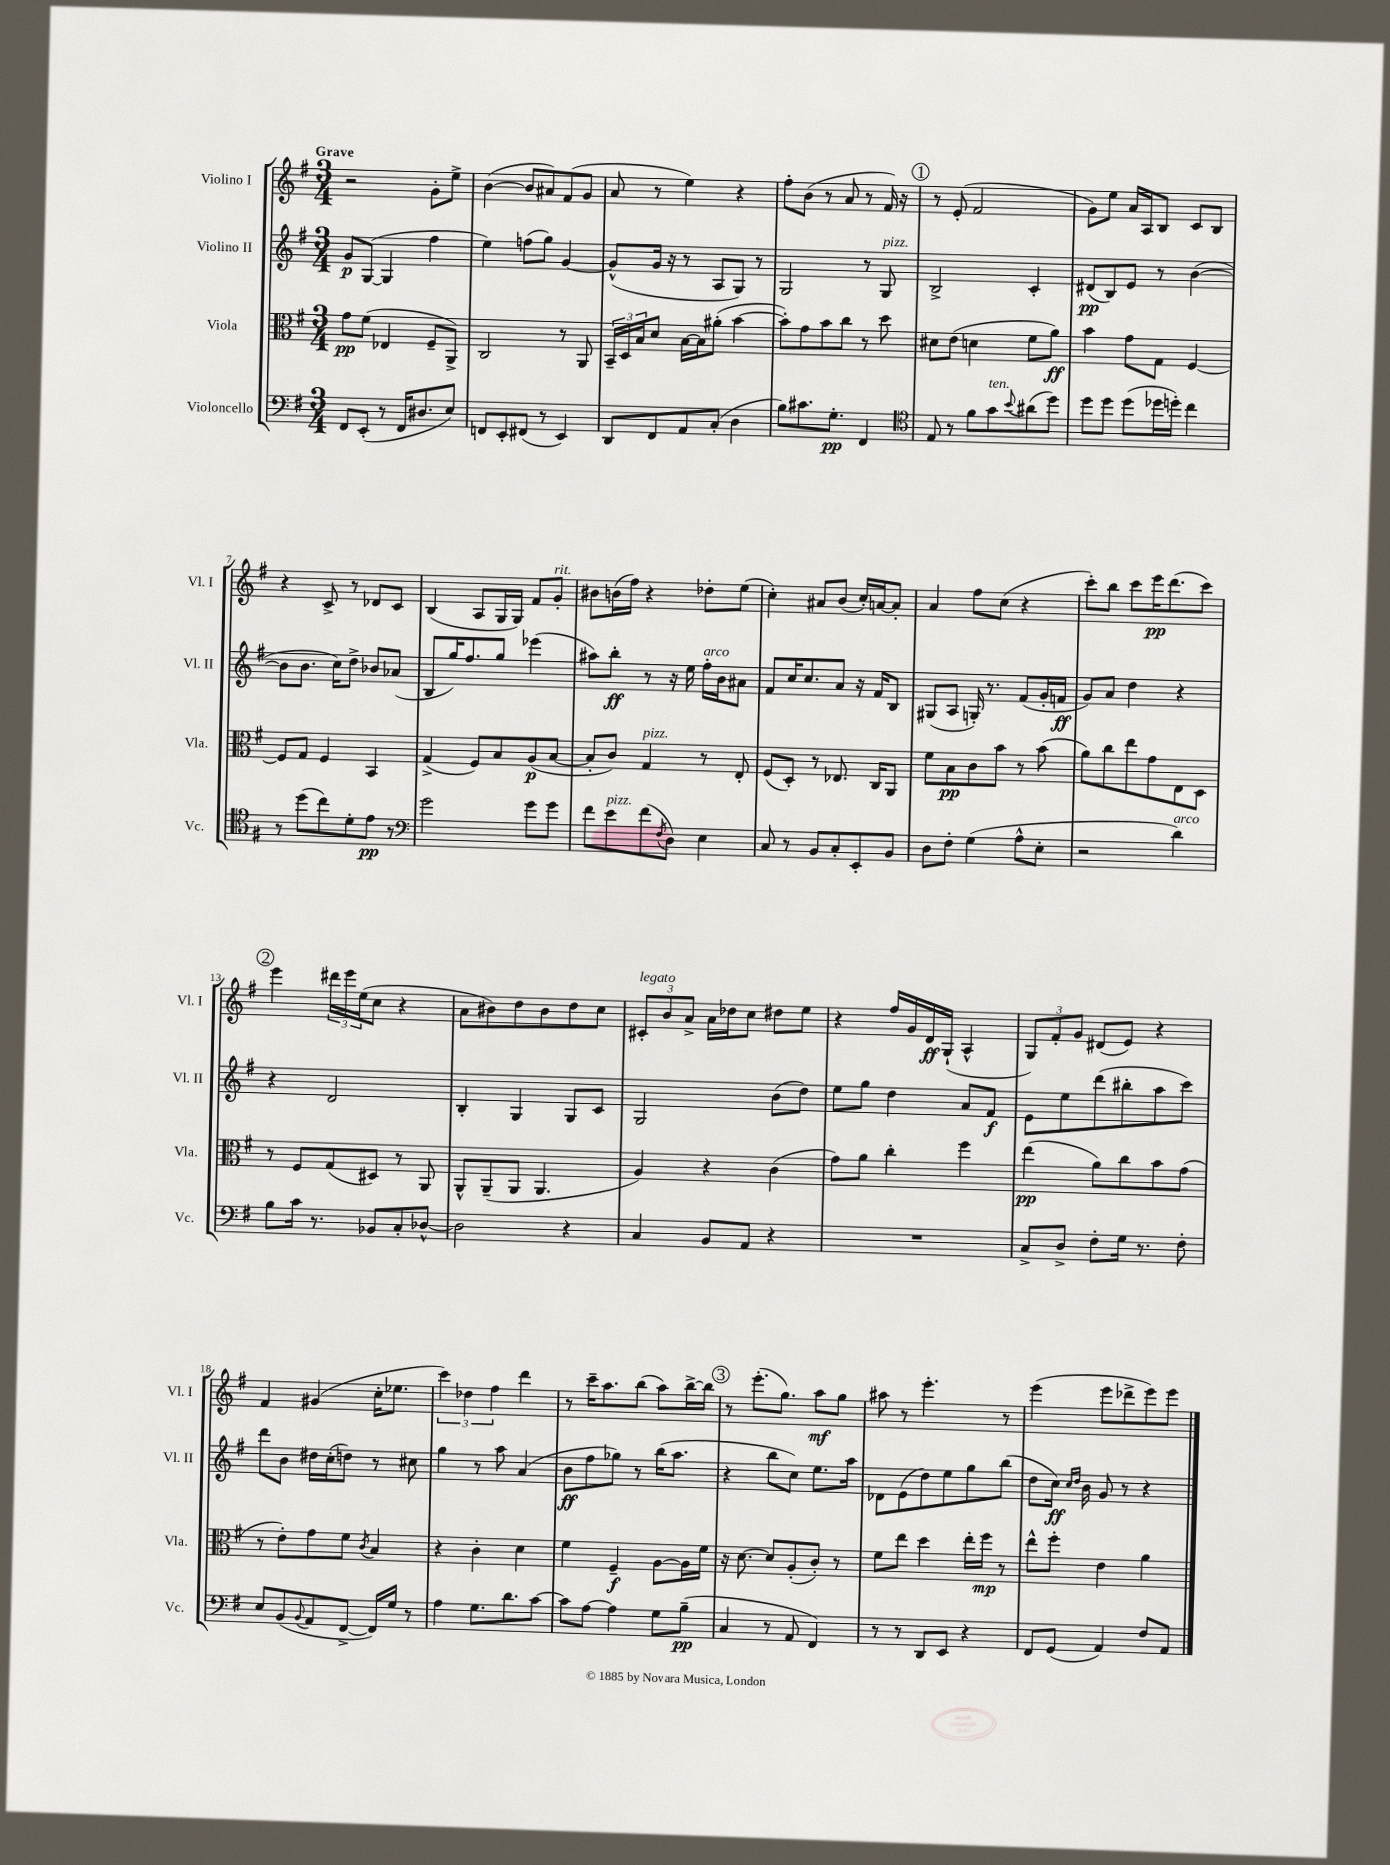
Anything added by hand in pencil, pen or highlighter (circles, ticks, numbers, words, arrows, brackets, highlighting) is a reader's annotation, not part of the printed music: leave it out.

**kern	**kern	**kern	**kern
*staff4	*staff3	*staff2	*staff1
*clefF4	*clefC3	*clefG2	*clefG2
*k[f#]	*k[f#]	*k[f#]	*k[f#]
*M3/4	*M3/4	*M3/4	*M3/4
8FF#/L	8g\L	8g/L	2r
(8EE'/J	(8f#\J	([8G/J	.
8r	4E-/	4G/]	.
16FF#/LK	.	.	.
8.D#/	.	.	.
.	8F#~/L	4ff#\	8g'\L
8E/J)	8AA^/J)	.	8ee^\J
=	=	=	=
8FF/L	2C/	4ee\)	([4b\
8EE'/	.	.	.
(8FF#/J	.	(8ff\L	8b/]L
8r	.	8gg\J)	8a#/)
4EE/)	8r	[4g/	(8f#/
.	8AA/	.	8g/J
=	=	=	=
8DD/L	24BB~/LL	(8g^^/]L	8a/
.	24D/	.	.
.	24B/J	.	.
8FF#/	8d/J	16g/Jk	8r
.	.	16r	.
8AA/	[16B\LL	8r	4ee\)
.	16B\]J	.	.
(8C'/J	(8a#'\J	8A/L	.
4D\	[4b\	8G/J)	4r
.	.	8r	.
=	=	=	=
8B\L)	8b'\]L)	2G/	8ff#'\L
8.c#\	8g\	.	(8b\J
.	8b\	.	8r
8.G'\J	.	.	.
.	8cc\J	.	8a/
4FF#/	8r	8r	8r
.	8dd\	8G/	16f#/)
.	.	.	16r
=	=	=	=
*clefC4	*	*	*
8E/	8d#\L	2B^/	8r
8r	(8e\J	.	(8e'/
8f#\L	4d\	.	2f#/
8g\	.	.	.
8qqb/	.	.	.
(8a#\	8f#\L	4c'/	.
8dd\J)	8a\J)	.	.
=	=	=	=
8dd\L	4b\	(8d#/L	8g\L)
8dd\J	.	8B/)	8ee\J
(8dd\L	8g\L	8e/J	16a/LL
.	.	.	16A/J
16dd-\L	8G\J	8r	8B/J
16dd'\JJ)	.	.	.
4cc\	[4F#/	([4b\	8c/L
.	.	.	8B/J
=	=	=	=
8r	8F#/]L	8b\]L	4r
(8dd\L	8G/J	8.b\J	.
8cc\)	4F#/	.	8c^/
.	.	16cc\LK)	.
8d'\	.	8dd^\J	8r
8e\J	4BB/	8b-/L	8d-/L
8r	.	(8a-/J	8c/J
=	=	=	=
*clefF4	*	*	*
2g\	(4G^/	8B/L	(4B/
.	.	16gg/K)	.
.	.	8.ff#/	.
.	8F#/L)	.	8A/L
.	8B/	8gg/J	16G/L
.	.	.	16G/JJ)
8g\L	(8A/	(4eee-\	8f#/L
8g\J	[8B/J	.	8g'/J
=	=	=	=
8f#\L	8B'/]L	8aa#\L)	8b#\L
8e\	8c/J)	8bb'\J	(16b\L
.	.	.	16ff#\JJ)
(8f#\	4G/	8r	4r
8qF#/	.	.	.
8D\J)	.	16r	.
.	.	16ee\	.
4E\	8r	16ff#'\LL	8dd-'\L
.	.	16b\J	.
.	8E'/	8a#\J	(8ee\J
=	=	=	=
8C/	(8F#/L	8f#/L	4cc'\)
8r	8D'/J)	16cc/K	.
.	.	8.cc/	.
8BB/L	8r	.	8a#/L
8C'/	8.E-/	8a/J	(8b/J
8EE'/	.	16r	16cc'/LL)
.	16C/LK	16f#/LK	[16a/J
8BB/J	8AA/J	8B/J	8a'/]J
=	=	=	=
8D\L	8f#\L	(8G#/L	4a/
8F#'\J	8B\	8A/J	.
(4G\	8c\	16G'/)	8ff#\L
.	.	8.r	.
.	8b\J	.	(8cc\J
8A^^\L	8r	(8f#/L	4r
8E'\J	(8b\	16g'/L	.
.	.	16f/JJ	.
=	=	=	=
2r	8a\L)	8g/L)	8ccc'\L)
.	8cc\	8a/J	8bb\J
.	8ee\	4dd\	8ccc\L
.	8g\	.	16eee\K
.	.	.	(8.ddd\
4d\)	8E\	4r	.
.	8D\J	.	8ccc\J)
=	=	=	=
8B\L	8r	4r	4eee\
16c\Jk	8F#/L	.	.
8.r	.	.	.
.	(8G/	2d/	24ddd#\LL
.	.	.	24eee\
.	.	.	(24ee\J
8BB-/L	8D#/J)	.	8cc\J
8C'/	8r	.	4r
[8D-^^/J	8AA/	.	.
=	=	=	=
2D-\]	8AA^^/L	4B'/	8a\L
.	(8AA~/	.	8b#\)
.	8AA/J	4G/	8dd\
.	4.AA/	.	8b#\
4r	.	8G/L	8dd\
.	.	8c/J	8cc\J
=	=	=	=
4C/	4A/)	2G/	12c#'/L
.	.	.	12b/
.	.	.	12a^/J
8BB/L	4r	.	16a\LL
.	.	.	16dd-\J
8AA/J	.	.	8cc\J
4r	(4c\	(8b\L	8dd#\L
.	.	8dd\J)	8ee\J
=	=	=	=
2.r	8g\L)	8ee\L	4r
.	8a\J	8gg\J	.
.	4cc'\	4dd\	16ff#/LL
.	.	.	16g/
.	.	.	16d/
.	.	.	(16G`/JJ
.	4ff#\	8a/L	4A^^/
.	.	8f#/J	.
=	=	=	=
8C^/L	(4ee\	8e\L	12G/L)
.	.	.	12f#'/
8D^/J	.	8ee\	.
.	.	.	12g/J
8F#'\L	8a\L)	(8ddd\	(8d#/L
16G\Jk	8cc\	8bb#'\	8e/J)
8.r	.	.	.
.	8b\	8aa\	4r
8F#'\	(8g\J	8ccc\J)	.
=	=	=	=
8E/L	8r	8ddd\L	4f#/
(8BB/	8e'\L)	8b\J	.
8qqBB/	.	.	.
8AA/	8g\	16dd#\LL	(4g#/
.	.	(16cc'\J	.
[8FF#^/J	8f#\J	8dd\J)	.
.	8qc/	.	.
16FF#/]LL)	4B/	8r	16cc'\LK
16G/JJ	.	.	8.ee-\J
8r	.	8cc#\	.
=	=	=	=
4A\	4r	4gg\	6ccc\)
.	.	.	6dd-\
8.G\L	4c'\	8r	.
.	.	.	6ff#\
.	.	8aa\	.
8.d\	.	.	.
.	4d\	(4a/	4ddd\
[8c\J	.	.	.
=	=	=	=
8c\]L	4f#\	8b\L	8r
[8A\J	.	8ff#\	16ccc~\LK
.	.	.	8.aa\
4A\]	4F#~/	8gg-\J)	.
.	.	8r	(8bb\J
8G\L	[8A\L	(16bb\LK	8aa\L)
.	.	8.aa\J	.
(8B~\J	16A\]L	.	[16bb^\L
.	16f#\JJ	.	16bb\]JJ
=	=	=	=
4C/	16r	4r	8r
.	[8.d\	.	.
.	.	.	(8.eee'\L
8r	8d/]L	8bb\L	.
.	.	.	8.gg\J)
8AA/	(8A'/	8cc\J)	.
4FF#/)	8c'/J)	8.ee\L	8aa\L
.	8r	.	8gg\J
.	.	16aa\Jk	.
=	=	=	=
8r	8f#\L	8d-\L	8aa#\
8r	8ee\J	(8e\	8r
8DD/L	4dd\	8dd\)	4.eee'\
8EE/J	.	8ee\	.
4r	16ee'\LL	8gg\	.
.	16ff#\JJ	.	.
.	8r	(8bb\J	8r
=	=	=	=
8FF#/L	8ee^^\L	8dd\L	(4eee\
(8GG/J	8ff#'\J	16cc\Jk)	.
.	.	16qqcc/LL	.
.	.	16qqdd/JJ	.
.	.	16b\	.
4AA/)	4e\	8g/	8eee\L
.	.	8r	8ddd-^\
8F#/L	4a\	4r	8eee\)
8AA/J	.	.	8eee\J
==	==	==	==
*-	*-	*-	*-
